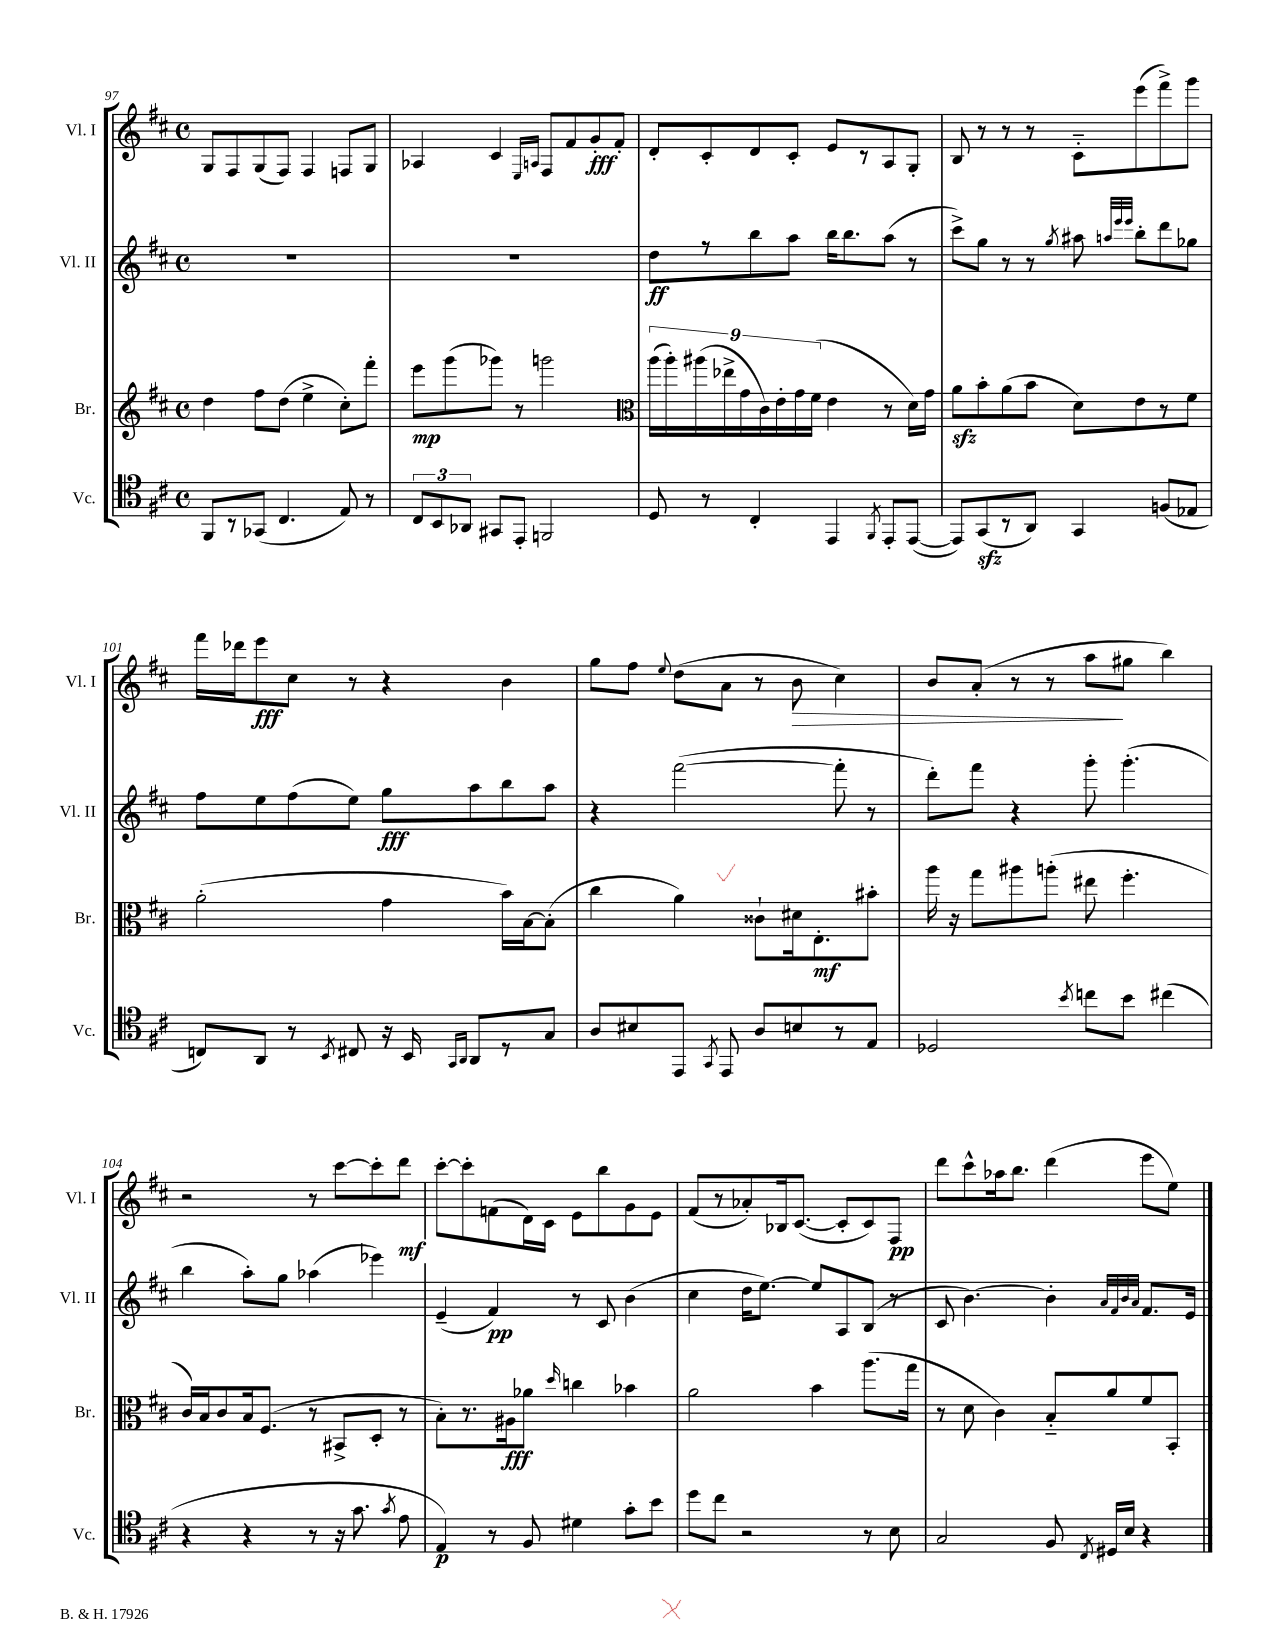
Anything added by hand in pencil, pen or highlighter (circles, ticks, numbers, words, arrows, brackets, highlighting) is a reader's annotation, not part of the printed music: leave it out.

**kern	**dynam	**kern	**dynam	**kern	**dynam	**kern	**dynam
*part4	*part4	*part3	*part3	*part2	*part2	*part1	*part1
*staff4	*staff4	*staff3	*staff3	*staff2	*staff2	*staff1	*staff1
*I"Vc.	*	*I"Br.	*	*I"Vl. II	*	*I"Vl. I	*
*I'Vc.	*	*I'Br.	*	*I'Vl. II	*	*I'Vl. I	*
*clefC4	*	*clefG2	*	*clefG2	*	*clefG2	*
*k[f#c#]	*	*k[f#c#]	*	*k[f#c#]	*	*k[f#c#]	*
*M4/4	*	*M4/4	*	*M4/4	*	*M4/4	*
*met(c)	*	*met(c)	*	*met(c)	*	*met(c)	*
=97	=97	=97	=97	=97	=97	=97	=97
8FF#/L	.	4dd\	.	1r	.	8G/L	.
8r	.	.	.	.	.	8F#/	.
(8GG-X/J	.	8ff#\L	.	.	.	(8G/	.
4.C#/	.	(8dd\J	.	.	.	8F#/J)	.
.	.	4ee^\	.	.	.	4F#/	.
8E/)	.	8cc#'\L)	.	.	.	8Fn/L	.
8r	.	8fff#'\J	.	.	.	8G/J	.
=98	=98	=98	=98	=98	=98	=98	=98
12C#/L	.	8eee\L	mp	1r	.	4A-X/	.
12BB/	.	.	.	.	.	.	.
.	.	(8ggg\	.	.	.	.	.
12AA-X/J	.	.	.	.	.	.	.
8GG#X/L	.	8ggg-X\J)	.	.	.	4c#/	.
8EE'/J	.	8r	.	.	.	.	.
.	.	.	.	.	.	16qqE/LL	.
.	.	.	.	.	.	16qqAn/JJ	.
2FFn/	.	2gggn\	.	.	.	8F#/L	.
.	.	.	.	.	.	8f#/	.
.	.	.	.	.	.	8g'/	fff
.	.	.	.	.	.	8f#'/J	.
=99	=99	=99	=99	=99	=99	=99	=99
*	*	*clefC3	*	*	*	*	*
8D/	.	(18aa\LL	.	8dd\L	ff	8d'/L	.
.	.	18aa'\)	.	.	.	.	.
.	.	(18aa#X\	.	.	.	.	.
8r	.	.	.	8r	.	8c#'/	.
.	.	18ee-X^\	.	.	.	.	.
.	.	18g\	.	.	.	.	.
4C#'/	.	.	.	8bb\	.	8d/	.
.	.	18c#\)	.	.	.	.	.
.	.	18e'\	.	.	.	.	.
.	.	.	.	8aa\J	.	8c#'/J	.
.	.	18g\	.	.	.	.	.
.	.	(18f#\JJ	.	.	.	.	.
4EE/	.	4e\	.	16bb\KL	.	8e/L	.
.	.	.	.	8.bb\	.	.	.
.	.	.	.	.	.	8r	.
8qFF#/	.	.	.	.	.	.	.
8EE'/L	.	8r	.	(8aa\J	.	8A/	.
([8EE/J	.	16d\LL)	.	8r	.	8G'/J	.
.	.	16g\JJ	.	.	.	.	.
=100	=100	=100	=100	=100	=100	=100	=100
8EE/L])	.	8azz\L	.	8ccc#^\L)	.	8B/	.
(8GGzz/	.	8b'\	.	8gg\J	.	8r	.
8r	.	(8a\	.	8r	.	8r	.
8AA/J)	.	8b\J	.	8r	.	8r	.
.	.	.	.	8qgg/	.	.	.
4GG/	.	8d\L)	.	8aa#X\	.	8c#\L	.
.	.	.	.	32qqaan/LLL	.	.	.
.	.	.	.	32qqeee/	.	.	.
.	.	.	.	32qqeee/JJJ	.	.	.
.	.	8e\	.	8bb'\L	.	(8eee\	.
(8Fn/L	.	8r	.	8ddd\	.	8fff#^\)	.
8E-X/J	.	8f#\J	.	8gg-X\J	.	8ggg\J	.
!!LO:LB:g=z
=101	=101	=101	=101	=101	=101	=101	=101
8Cn/L)	.	(2a'\	.	8ff#\L	.	16fff#\LL	.
.	.	.	.	.	.	16ddd-X\J	.
8AA/J	.	.	.	8ee\	.	8eee\	fff
8r	.	.	.	(8ff#\	.	8cc#\J	.
8qBB/	.	.	.	.	.	.	.
8C#X/	.	.	.	8ee\J)	.	8r	.
16r	.	4g\	.	8gg\L	fff	4r	.
16BB/	.	.	.	.	.	.	.
16qqGG/LL	.	.	.	.	.	.	.
16qqAA/JJ	.	.	.	.	.	.	.
8AA/L	.	.	.	8aa\	.	.	.
8r	.	16b\LL)	.	8bb\	.	4b\	.
.	.	[16B\J	.	.	.	.	.
8G/J	.	(8B'\J]	.	8aa\J	.	.	.
=102	=102	=102	=102	=102	=102	=102	=102
8A/L	.	4cc#\	.	4r	.	8gg\L	.
8B#X/	.	.	.	.	.	8ff#\J	.
.	.	.	.	.	.	8qqee/	.
8EE/J	.	4a\)	.	([2fff#\	.	(8dd\L	.
8qGG/	.	.	.	.	.	.	.
8EE/	.	.	.	.	.	8a\J	.
8A/L	.	8c##X`\L	.	.	.	8r	.
!	!	!	!	!	!	!	!LO:HP:b
8Bn/	.	16d#X\k	.	.	.	8b\	>
.	.	8.E'\	mf	.	.	.	.
8r	.	.	.	8fff#'\]	.	4cc#\)	.
8E/J	.	8b#X'\J	.	8r	.	.	.
=103	=103	=103	=103	=103	=103	=103	=103
2D-X/	.	16aa\	.	8ddd'\L)	.	8b/L	.
.	.	16r	.	.	.	.	.
.	.	8gg\L	.	8fff#\J	.	(8a'/J	.
.	.	8aa#X\	.	4r	.	8r	.
.	.	(8aan'\J	.	.	.	8r	.
8qb/	.	.	.	.	.	.	.
8ccn\L	.	8ee#X\	.	8ggg'\	.	8aa\L	.
8b\J	.	4.ff#'\	.	(4.ggg'\	.	8gg#X\J	]
(4cc#X\	.	.	.	.	.	4bb\)	.
!!LO:LB:g=z
=104	=104	=104	=104	=104	=104	=104	=104
4r	.	16c#/LL)	.	4bb\	.	2r	.
.	.	16B/J	.	.	.	.	.
.	.	8c#/	.	.	.	.	.
4r	.	16B/k	.	8aa'\L)	.	.	.
.	.	(8.F#/J	.	.	.	.	.
.	.	.	.	8gg\J	.	.	.
8r	.	8r	.	(4aa-X\	.	8r	.
16r	.	8BB#X^/L	.	.	.	[8ccc#\L	.
8.g\	.	.	.	.	.	.	.
.	.	8D'/J	.	4eee-X\)	.	8ccc#'\]	.
8qg/	.	.	.	.	.	.	.
8e\	.	8r	.	.	.	8ddd\J	mf
=105	=105	=105	=105	=105	=105	=105	=105
4E/)	p	8B'\L)	.	(4e~/	.	[8ccc#'\L	.
.	.	8.r	.	.	.	8ccc#'\]	.
8r	.	.	.	4f#/)	pp	(8fn\	.
.	.	16A#X\k	fff	.	.	.	.
8F#/	.	8a-X\J	.	.	.	16d\L)	.
.	.	.	.	.	.	16c#\JJ	.
.	.	16qqdd/	.	.	.	.	.
4d#X\	.	4ccn\	.	8r	.	8e\L	.
.	.	.	.	8c#/	.	8bb\	.
8g'\L	.	4b-X\	.	(4b\	.	8g\	.
8b\J	.	.	.	.	.	8e\J	.
=106	=106	=106	=106	=106	=106	=106	=106
8dd\L	.	2a\	.	4cc#\	.	(8f#/L	.
8cc#\J	.	.	.	.	.	8r	.
2r	.	.	.	16dd\KL	.	8a-X'/)	.
.	.	.	.	[8.ee\J)	.	.	.
.	.	.	.	.	.	16B-X/k	.
.	.	.	.	.	.	([8.c#/J	.
.	.	4b\	.	8ee/L]	.	.	.
.	.	.	.	8A/	.	8c#'/L]	.
8r	.	(8.aa\L	.	(8B/J	.	8c#/)	.
8B\	.	.	.	8r	.	8F#/J	pp
.	.	16gg\Jk	.	.	.	.	.
=107	=107	=107	=107	=107	=107	=107	=107
2G/	.	8r	.	8c#/	.	8ddd\L	.
.	.	8d\	.	[4.b\)	.	8ccc#^^\	.
.	.	4c#\)	.	.	.	16aa-X\k	.
.	.	.	.	.	.	8.bb\J	.
8F#/	.	8B/L	.	4b'\]	.	(4ddd\	.
8qC#/	.	.	.	.	.	.	.
16D#X/LL	.	8a/	.	.	.	.	.
16B/JJ	.	.	.	.	.	.	.
.	.	.	.	32qqa/LLL	.	.	.
.	.	.	.	32qqf#/	.	.	.
.	.	.	.	32qqb/	.	.	.
.	.	.	.	32qqa/JJJ	.	.	.
4r	.	8f#/	.	8.f#/L	.	8eee\L	.
.	.	8BB'/J	.	.	.	8ee\J)	.
.	.	.	.	16e/Jk	.	.	.
==	==	==	==	==	==	==	==
*-	*-	*-	*-	*-	*-	*-	*-
